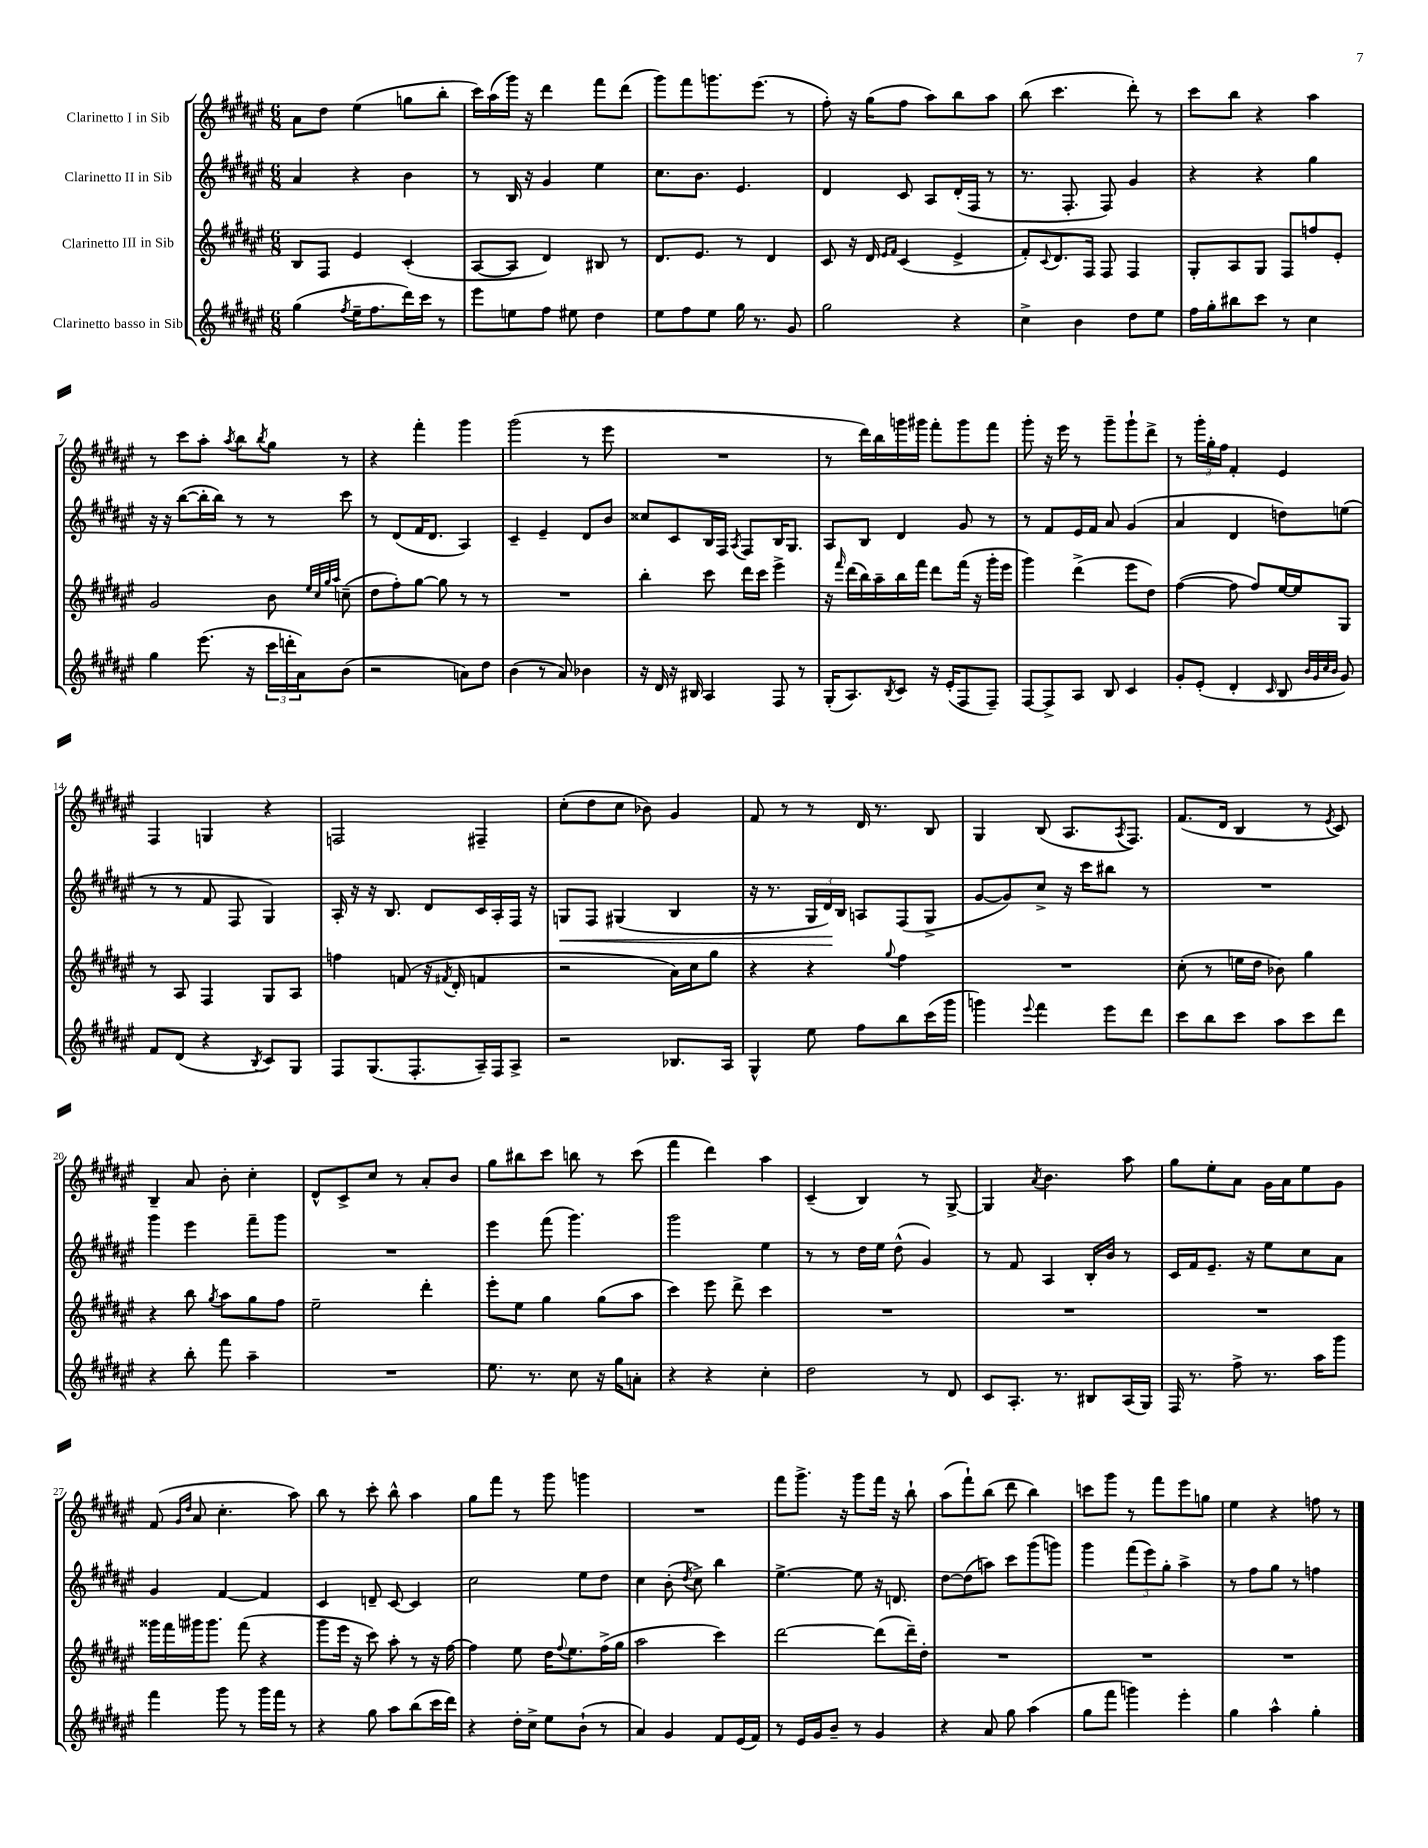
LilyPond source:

<<
\new StaffGroup <<
\new Staff = "s0" \with { instrumentName = "Clarinetto I in Sib" } {
    \clef treble \key fis \major \numericTimeSignature \time 6/8
    ais'8 dis''8 eis''4( g''8 b''8-. |
    cis'''16) ais''16( gis'''16) r16 dis'''4 fis'''8 dis'''8( |
    gis'''8) fis'''8 g'''8. eis'''8.( r8 |
    fis''8-.) r16 gis''16( fis''8 ais''8) b''8 ais''8 |
    b''8( cis'''4. dis'''8-.) r8 |
    cis'''8 b''8 r4 ais''4 |
    r8 cis'''8 ais''8-. \acciaccatura { ais''8 } b''8 \acciaccatura { b''8 } gis''8 r8 |
    r4 fis'''4-. gis'''4 |
    gis'''2( r8 eis'''8 |
    R2. |
    r8 dis'''16) b''16 g'''16 gis'''16 fis'''8-. gis'''8 fis'''8 |
    gis'''8-. r16 eis'''16 r8 gis'''8-- gis'''8-! dis'''8-> |
    r8 \tuplet 3/2 { gis'''16-. gis''16-. fis''16 } fis'4-. eis'4 |
    fis4 g4 r4 |
    f2 fis4-- |
    cis''8-.( dis''8 cis''8 bes'8) gis'4 |
    fis'8 r8 r8 dis'16 r8. b8 |
    gis4 b8( ais8. \acciaccatura { ais8 } fis8.) |
    fis'8.( dis'16 b4 r8 \acciaccatura { eis'8 } cis'8) |
    b4-- ais'8 b'8-. cis''4-. |
    dis'8-^ cis'8-> cis''8 r8 ais'8-. b'8 |
    gis''8 bis''8 cis'''8 b''8 r8 cis'''8( |
    fis'''4 dis'''4) ais''4 |
    cis'4--( b4) r8 gis8~-> |
    gis4 \acciaccatura { ais'8 } b'4. ais''8 |
    gis''8 eis''8-. ais'8 gis'16 ais'16 eis''8 gis'8 |
    fis'8( \grace { gis'16 dis''16 } ais'8 cis''4.-. ais''8) |
    b''8 r8 cis'''8-. b''8-^ ais''4 |
    gis''8 fis'''8 r8 gis'''8 g'''4 |
    R2. |
    fis'''8 gis'''8.-> r16 gis'''8 fis'''16 r16 b''8-! |
    ais''8( fis'''8-!) b''8( dis'''8 b''4) |
    c'''8 gis'''8 r8 fis'''8 eis'''8 g''8 |
    eis''4 r4 f''8 r8 \bar "|." |
}
\new Staff = "s1" \with { instrumentName = "Clarinetto II in Sib" } {
    \clef treble \key fis \major \numericTimeSignature \time 6/8
    ais'4 r4 b'4 |
    r8 b16 r16 gis'4 eis''4 |
    cis''8. b'8. eis'4. |
    dis'4 cis'8 ais8 dis'16-.( fis16 r8 |
    r8. fis8.-. fis8) gis'4 |
    r4 r4 gis''4 |
    r16 r16 b''8~( b''16-. b''16) r8 r8 cis'''8 |
    r8 dis'8( fis'16 dis'8. ais4) |
    cis'4-- eis'4-- dis'8 b'8 |
    cisis''8 cis'8 b16 fis16 \acciaccatura { ais8 } fis8 b16 gis8. |
    ais8 b8 dis'4 gis'8 r8 |
    r8 fis'8 eis'16 fis'16 ais'8 gis'4( |
    ais'4 dis'4 d''8) e''8( |
    r8 r8 fis'8 fis8 gis4) |
    ais16-. r16 r16 b8. dis'8 cis'16 ais16-. fis16 r16 |
    g8\< fis8 gis4( b4 |
    r16 r8. \tuplet 3/2 { gis16 dis'16\!) b16 } a8 fis8( gis8-> |
    gis'8~ gis'8) cis''8-> r16 cis'''16 bis''8 r8 |
    R2. |
    gis'''4 eis'''4 fis'''8-- gis'''8 |
    R2. |
    eis'''4 fis'''8( gis'''4.) |
    gis'''2 eis''4 |
    r8 r8 dis''16 eis''16 dis''8-^( gis'4) |
    r8 fis'8 ais4 b16-. b'16 r8 |
    cis'16 fis'16 eis'8.-- r16 eis''8 cis''8 ais'8 |
    gis'4 fis'4~ fis'4 |
    cis'4 d'8-- cis'8~ cis'4 |
    cis''2 eis''8 dis''8 |
    cis''4 b'8-.( \acciaccatura { dis''8 } cis''8->) b''4 |
    eis''4.~-> eis''8 r16 d'8. |
    dis''8~ dis''8( a''8) cis'''8 gis'''8( g'''8) |
    gis'''4 \tuplet 3/2 { fis'''8( eis'''8) gis''8-. } ais''4-> |
    r8 fis''8 gis''8 r8 f''4 \bar "|." |
}
\new Staff = "s2" \with { instrumentName = "Clarinetto III in Sib" } {
    \clef treble \key fis \major \numericTimeSignature \time 6/8
    b8 fis8 eis'4 cis'4-.( |
    ais8~ ais8 dis'4) bis8 r8 |
    dis'8. eis'8. r8 dis'4 |
    cis'8 r16 dis'16 \grace { eis'16 fis'16 } cis'4( eis'4-> |
    fis'8-.) \appoggiatura { cis'8 } dis'8. fis16 fis8 fis4 |
    gis8-. ais8 gis8 fis8 f''8 eis'8-. |
    gis'2 b'8 \grace { eis''32 cis''32 gis''32 ais''32 } c''8--( |
    dis''8 fis''8-.) gis''8~ gis''8 r8 r8 |
    R2. |
    b''4-. cis'''8 dis'''16 cis'''16 eis'''4-> |
    r16 \grace { fis'''16 } dis'''16( b''16) ais''16-- b''16 fis'''16 dis'''8 fis'''16( r16 gis'''16-. eis'''16 |
    gis'''4) dis'''4->( eis'''8 dis''8) |
    fis''4~( fis''8 fis''8) eis''16~ eis''16 gis8 |
    r8 ais8 fis4 gis8 ais8 |
    f''4 f'8( r16 \acciaccatura { fis'8 } dis'16-. f'4 |
    r2 ais'16) cis''16 gis''8 |
    r4 r4 \appoggiatura { gis''8 } fis''4 |
    R2. |
    cis''8-.( r8 e''16 dis''16 bes'8) gis''4 |
    r4 b''8 \acciaccatura { gis''8 } ais''8 gis''8 fis''8 |
    eis''2-- dis'''4-. |
    eis'''8-. eis''8 gis''4 gis''8( ais''8 |
    cis'''4) eis'''8 dis'''8-> cis'''4 |
    R2. |
    R2. |
    R2. |
    gisis'''16 fis'''16 gis'''16 gis'''8. fis'''8( r4 |
    gis'''8 eis'''16 r16 cis'''8) ais''8-. r8 r16 fis''16~ |
    fis''4 eis''8 dis''16 \appoggiatura { fis''8 } eis''8. fis''16->( gis''16 |
    ais''2 cis'''4) |
    dis'''2~ dis'''8( dis'''16--) dis''16-. |
    R2. |
    R2. |
    R2. \bar "|." |
}
\new Staff = "s3" \with { instrumentName = "Clarinetto basso in Sib" } {
    \clef treble \key fis \major \numericTimeSignature \time 6/8
    gis''4( \acciaccatura { fis''8 } eis''16-- fis''8. dis'''16) cis'''16 r8 |
    eis'''8 e''8 fis''8 eis''8 dis''4 |
    eis''8 fis''8 eis''8 gis''16 r8. gis'8 |
    gis''2 r4 |
    cis''4-> b'4 dis''8 eis''8 |
    fis''16 gis''16-. bis''8 cis'''8 r8 cis''4 |
    gis''4 eis'''8.( r16 \tuplet 3/2 { cis'''16 d'''16-. ais'16) } b'8( |
    r2 a'8) dis''8 |
    b'4( r8 ais'8) bes'4 |
    r16 dis'16 r16 bis16 ais4 fis8 r8 |
    gis16-.( ais8.) \acciaccatura { b8 } cis'8 r16 eis'16-.( fis8 fis8--) |
    fis8~ fis8-> ais8 b8 cis'4 |
    gis'8-. eis'8-.( dis'4-. \grace { cis'16 } b8 \grace { b'32 gis'32 cis''32 b'32 } gis'8) |
    fis'8 dis'8( r4 \acciaccatura { b8 } cis'8) gis8 |
    fis8 gis8.( fis8.-. ais16--) fis16 ais8-> |
    r2 bes8. ais16 |
    gis4-^ eis''8 fis''8 b''8 cis'''16( gis'''16 |
    g'''4) \appoggiatura { eis'''8 } fis'''4 eis'''8 dis'''8 |
    cis'''8 b''8 cis'''8 ais''8 cis'''8 dis'''8 |
    r4 b''8-. fis'''8 ais''4-- |
    R2. |
    eis''8. r8. cis''8 r16 gis''16 a'8-. |
    r4 r4 cis''4-. |
    dis''2 r8 dis'8 |
    cis'8 ais8.-. r8. bis8 ais16( gis16) |
    fis16 r8. fis''8-> r8. ais''16 gis'''8 |
    fis'''4 gis'''8 r8 gis'''16 fis'''16 r8 |
    r4 gis''8 ais''8 b''8( cis'''16 dis'''16) |
    r4 dis''16-. cis''16-> eis''8 b'8-!( r8 |
    ais'4) gis'4 fis'8 eis'16( fis'16) |
    r8 eis'16 gis'16 b'8-- r8 gis'4 |
    r4 ais'8 gis''8 ais''4( |
    gis''8 fis'''8 g'''4) eis'''4-. |
    gis''4 ais''4-^ gis''4-. \bar "|." |
}
>>
>>
